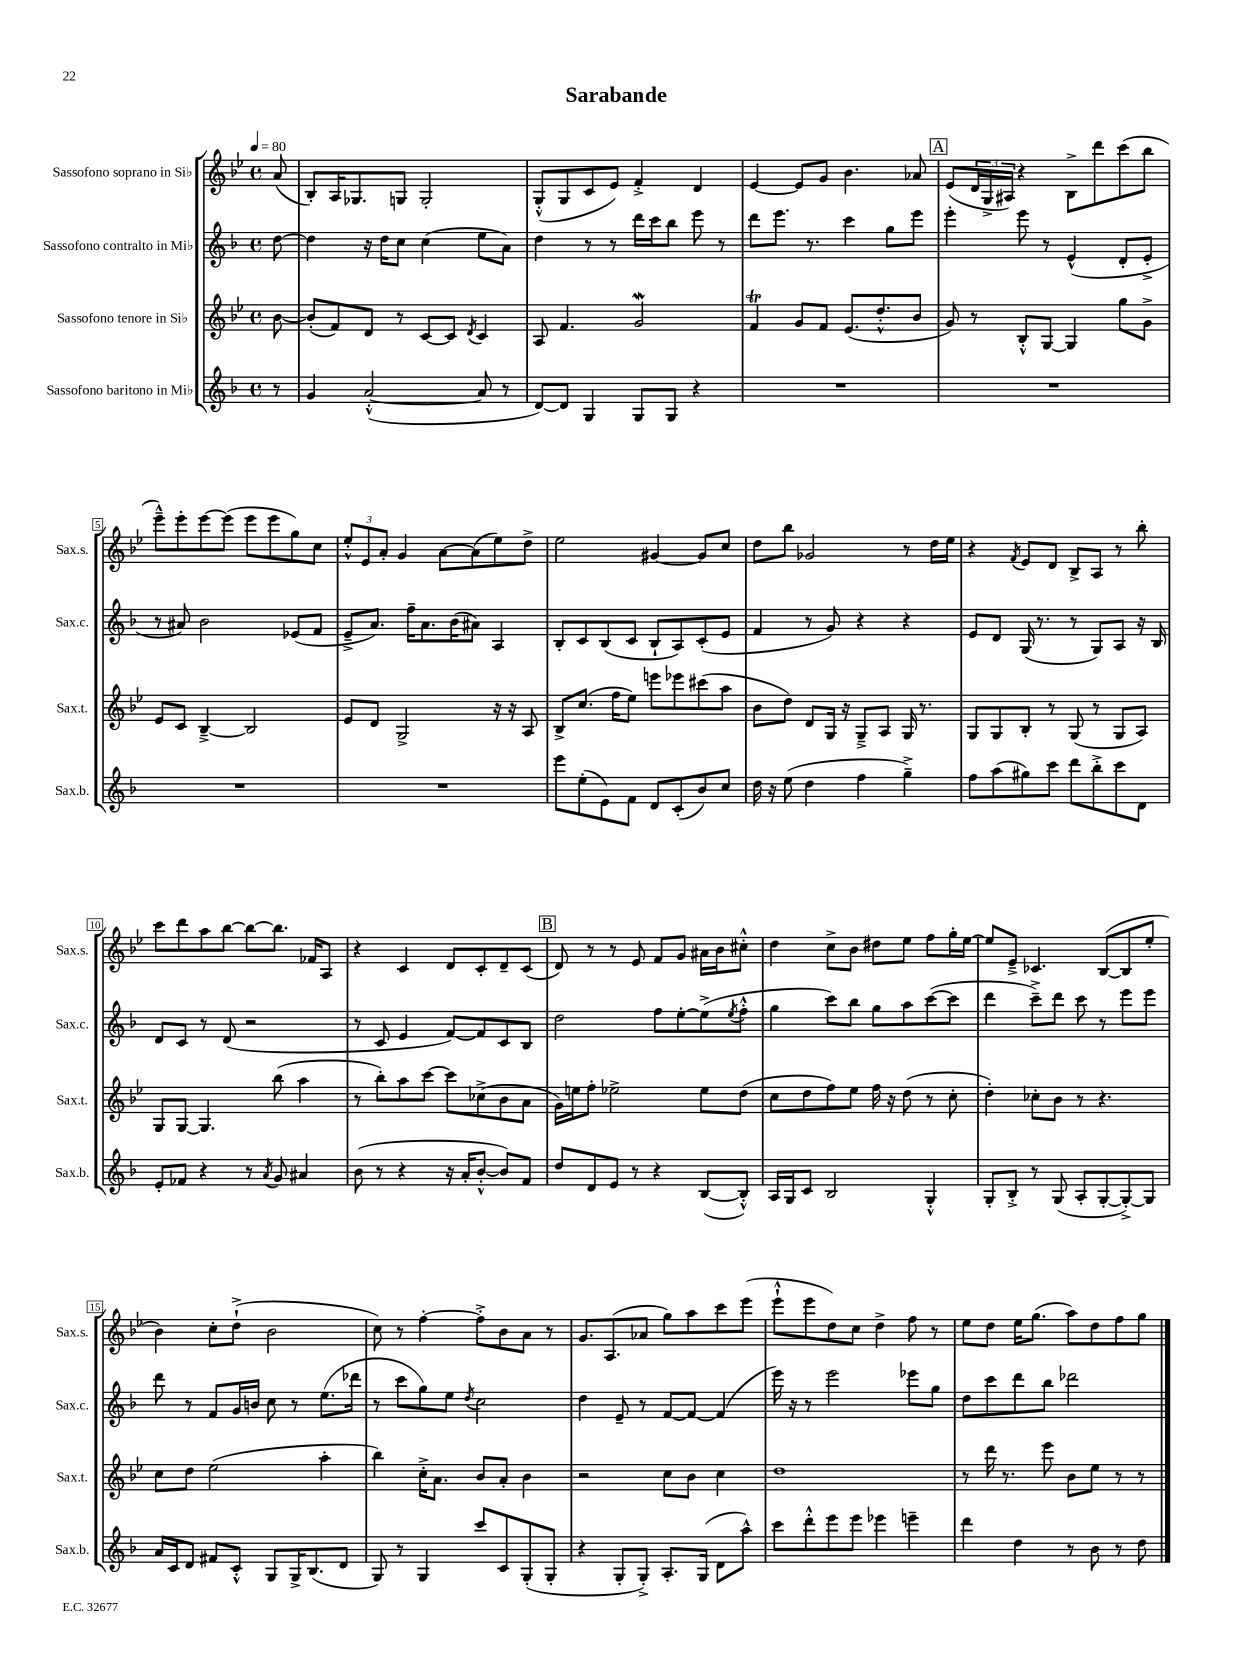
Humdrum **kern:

**kern	**kern	**kern	**kern
*part4	*part3	*part2	*part1
*staff4	*staff3	*staff2	*staff1
*I"Sassofono baritono in Mi♭	*I"Sassofono tenore in Si♭	*I"Sassofono contralto in Mi♭	*I"Sassofono soprano in Si♭
*I'Sax.b.	*I'Sax.t.	*I'Sax.c.	*I'Sax.s.
*clefG2	*clefG2	*clefG2	*clefG2
*k[b-]	*k[b-e-]	*k[b-]	*k[b-e-]
*M4/4	*M4/4	*M4/4	*M4/4
*met(c)	*met(c)	*met(c)	*met(c)
*MM80	*MM80	*MM80	*MM80
=	=	=	=
8r	[8b-\	[8dd\	(8a/
=1	=1	=1	=1
4g/	(8b-'/L]	4dd\]	8B-'/L)
.	8f/)	.	16A/K
.	.	.	8.G-X/
([2a'^^/	8d/J	16r	.
.	.	16dd\KL	.
.	8r	8cc\J	8Gn/J
.	[8c/L	(4cc\	2G'/
.	8c/J]	.	.
.	8qd/	.	.
8a/]	4c/	8ee\L	.
8r	.	8a\J)	.
=2	=2	=2	=2
[8d/L)	8A/	4dd\	(8G'^^/L
8d/J]	4.f/	.	8G/
4G/	.	8r	8c/
.	.	8r	8e-/J)
8G/L	2gW/	16ddd\LL	4f'^/
.	.	16ccc\J	.
8G/J	.	8bb-\J	.
4r	.	8eee\	4d/
.	.	8r	.
=3	=3	=3	=3
1r	4fT/	8ddd\L	[4e-/
.	.	8.eee\J	.
.	8g/L	.	8e-/L]
.	.	8.r	.
.	8f/J	.	8g/J
.	(8.e-/L	4ccc\	4.b-\
.	8.dd'^^/	.	.
.	.	8gg\L	.
.	8b-/J	8eee\J	8a-X/
!!LO:REH:place=s1:t=A
=4	=4	=4	=4
1r	8g/)	4eee'\	(8e-/L
.	8r	.	24d/L
.	.	.	24G^/
.	.	.	24A#X/JJ)
.	8B-'^^/L	8eee\	4r
.	[8G/J	8r	.
.	4G/]	(4e^^/	8B-^\L
.	.	.	8ddd\
.	8gg\L	8d'/L	(8ccc\
.	8g^\J	8e'^/J	8bb-\J
!!LO:LB:g=z
=5	=5	=5	=5
1r	8e-/L	8r	8eee-~^^\L)
.	8c/J	8a#X/)	8eee-'\
.	[4B-~^/	2b-\	[8eee-\
.	.	.	(8eee-\J]
.	2B-/]	.	8eee-\L
.	.	.	8eee-\
.	.	(8e-X/L	8gg\)
.	.	8f/J	8cc\J
=6	=6	=6	=6
1r	8e-/L	8e~^/L	12ee-'^^/L
.	.	.	12e-/
.	8d/J	8.a/J)	.
.	.	.	12a'/J
.	2G^/	.	4g/
.	.	16ff~\KL	.
.	.	8.a\	.
.	.	.	[8a\L
.	.	(16b-\K	.
.	.	8a#X\J)	(8a\]
.	16r	4A/	8ee-\)
.	16r	.	.
.	8A/	.	8dd^\J
=7	=7	=7	=7
8eee\L	8B-^/L	8B-'/L	2ee-\
(8ee'\	(8.cc/J	8c/	.
8e\)	.	(8B-/	.
.	16ff\KL	.	.
8f\J	8ee-\J)	8c/J	.
8d/L	8eeen\L	8B-`/L	[4g#X/
(8c'/	8eee-X\	8A/)	.
8b-/)	(8ccc#X\	(8c'/	8g#/L]
8cc/J	8aa\J	8e/J	8cc/J
=8	=8	=8	=8
16dd\	8b-\L	4f/	8dd\L
16r	.	.	.
(8ee\	8dd\J)	.	8bb-\J
4dd\	8d/L	8r	2g-X/
.	16G/Jk	8g/)	.
.	16r	.	.
4ff\	8G~^/L	4r	.
.	8A/J	.	.
4gg~^\)	16G/	4r	8r
.	8.r	.	.
.	.	.	16dd\LL
.	.	.	16ee-\JJ
=9	=9	=9	=9
8ff\L	8G/L	8e/L	4r
(8aa\	8G/	8d/J	.
.	.	.	8qf/
8gg#X\)	8B-'/J	(16G/	8e-/L
.	.	8.r	.
8ccc\J	8r	.	8d/J
8ddd\L	(8G/	8r	8B-^/L
8bb-'^\	8r	8G/L)	8A/J
8ccc\	8G/L	8A/J	8r
8d\J	8A/J)	16r	8bb-'\
.	.	16B-/	.
!!LO:LB:g=z
=10	=10	=10	=10
8e'/L	8G/L	8d/L	8ccc\L
8f-X/J	[8G/J	8c/J	8ddd\
4r	4.G/]	8r	8aa\
.	.	(8d/	[8bb-\J
8r	.	2r	8bb-\L_
8qa/	.	.	.
8g/	(8bb-\	.	8.bb-\J]
4a#X/	4aa\	.	.
.	.	.	16f-X/KL
.	.	.	8A/J
=11	=11	=11	=11
(8b-\	8r	8r	4r
8r	8bb-'\L)	8c/	.
4r	8aa\	4e/	4c/
.	[8ccc\J	.	.
16r	8ccc\L]	[8f/L)	8d/L
16a'/KL	.	.	.
[8b-'^^/J	(8cc-X^\	8f/]	8c'/
8b-/L])	8b-\	8c/	8d~/
8f/J	8a\J	8B-/J	(8c/J
!!LO:REH:place=s1:t=B
=12	=12	=12	=12
8dd/L	16g\LL)	2dd\	8d/)
.	16een\J	.	.
8d/	8ff'\J	.	8r
8e/J	2ee-X^\	.	8r
8r	.	.	8e-/
4r	.	8ff\L	8f/L
.	.	[8ee'\	8g/J
([8B-/L	8ee-\L	(8ee^\]	16a#X\LL
.	.	.	16b-\J
.	.	8qee/	.
8B-'^^/J])	(8dd\J	8ff'^^\J	8cc#X'^^\J
=13	=13	=13	=13
16A/LL	8cc\L	4gg\	4dd\
16G/J	.	.	.
8c/J	8dd\	.	.
2B-/	8ff\)	8ccc\L)	8cc^\L
.	8ee-\J	8bb-\J	8b-\J
.	16ff\	8gg\L	8dd#X\L
.	16r	.	.
.	(8dd\	8aa\	8ee-\J
4G'^^/	8r	([8ccc\	8ff\L
.	8cc'\	8ccc\J]	16gg'\L
.	.	.	[16ee-\JJ
=14	=14	=14	=14
8G'/L	4dd'\)	4ddd\	8ee-/L]
8B-'^/J	.	.	8e-~^/J
8r	8cc-X'\L	8ccc~^\L)	4.c-X/
(8G/	8b-\J	8ddd\J	.
8A'/L	8r	8ccc\	.
[8G'/	4.r	8r	([8B-/L
8G'^/_)	.	8eee\L	8B-/]
8G/J]	.	8eee\J	8ee-'/J
!!LO:LB:g=z
=15	=15	=15	=15
16a/LL	8cc\L	8ddd\	4b-\)
16c/J	.	.	.
8d/J	8dd\J	8r	.
8f#X/L	(2ee-\	8f/L	8cc'\L
8c'^^/J	.	16g/L	(8dd`^\J
.	.	16bn/JJ	.
8G/L	.	8cc\	2b-\
16G^/K	.	8r	.
(8.B-/	.	.	.
.	4aa'\	(8.ee\L	.
8d/J	.	.	.
.	.	16ddd-X\Jk	.
=16	=16	=16	=16
8G/)	4bb-\)	8r	8cc\)
8r	.	8ccc\L	8r
4G/	16cc'^\KL	8gg\)	[4ff'\
.	8.a\J	.	.
.	.	8ee\J	.
.	.	8qdd/	.
8ccc/L	8b-/L	2cc\	8ff'^\L]
8c/	8a'/J	.	8b-\
(8G'/	4b-\	.	8a\J
8G'/J	.	.	8r
=17	=17	=17	=17
4r	2r	4dd\	8.g/L
.	.	.	(8.A/
8G'/L	.	8e~/	.
8G'^/J)	.	8r	8a-X/J
8.A'/L	8cc\L	[8f/L	8gg\L)
.	8b-\J	8f/J_	8aa\
(16G/Jk	.	.	.
8d\L	4cc\	(4f/]	8ccc\
8aa^^\J)	.	.	(8eee-\J
=18	=18	=18	=18
8ccc\L	1dd	16eee\)	8eee-`^^\L
.	.	16r	.
8ddd'^^\	.	8r	8eee-\
8eee\	.	2eee\	8dd\)
8eee\J	.	.	8cc\J
4eee-X\	.	.	4dd^\
4eeen~\	.	8eee-X\L	8ff\
.	.	8gg\J	8r
=19	=19	=19	=19
4ddd\	8r	8dd\L	8ee-\L
.	16ddd\	8ccc\	8dd\J
.	8.r	.	.
4dd\	.	8ddd\	16ee-\KL
.	.	.	(8.gg\J
.	8eee-\	8bb-\J	.
8r	8b-\L	2ddd-X\	8aa\L)
8b-\	8ee-\J	.	8dd\
8r	8r	.	8ff\
8dd\	8r	.	8gg\J
==	==	==	==
*-	*-	*-	*-
